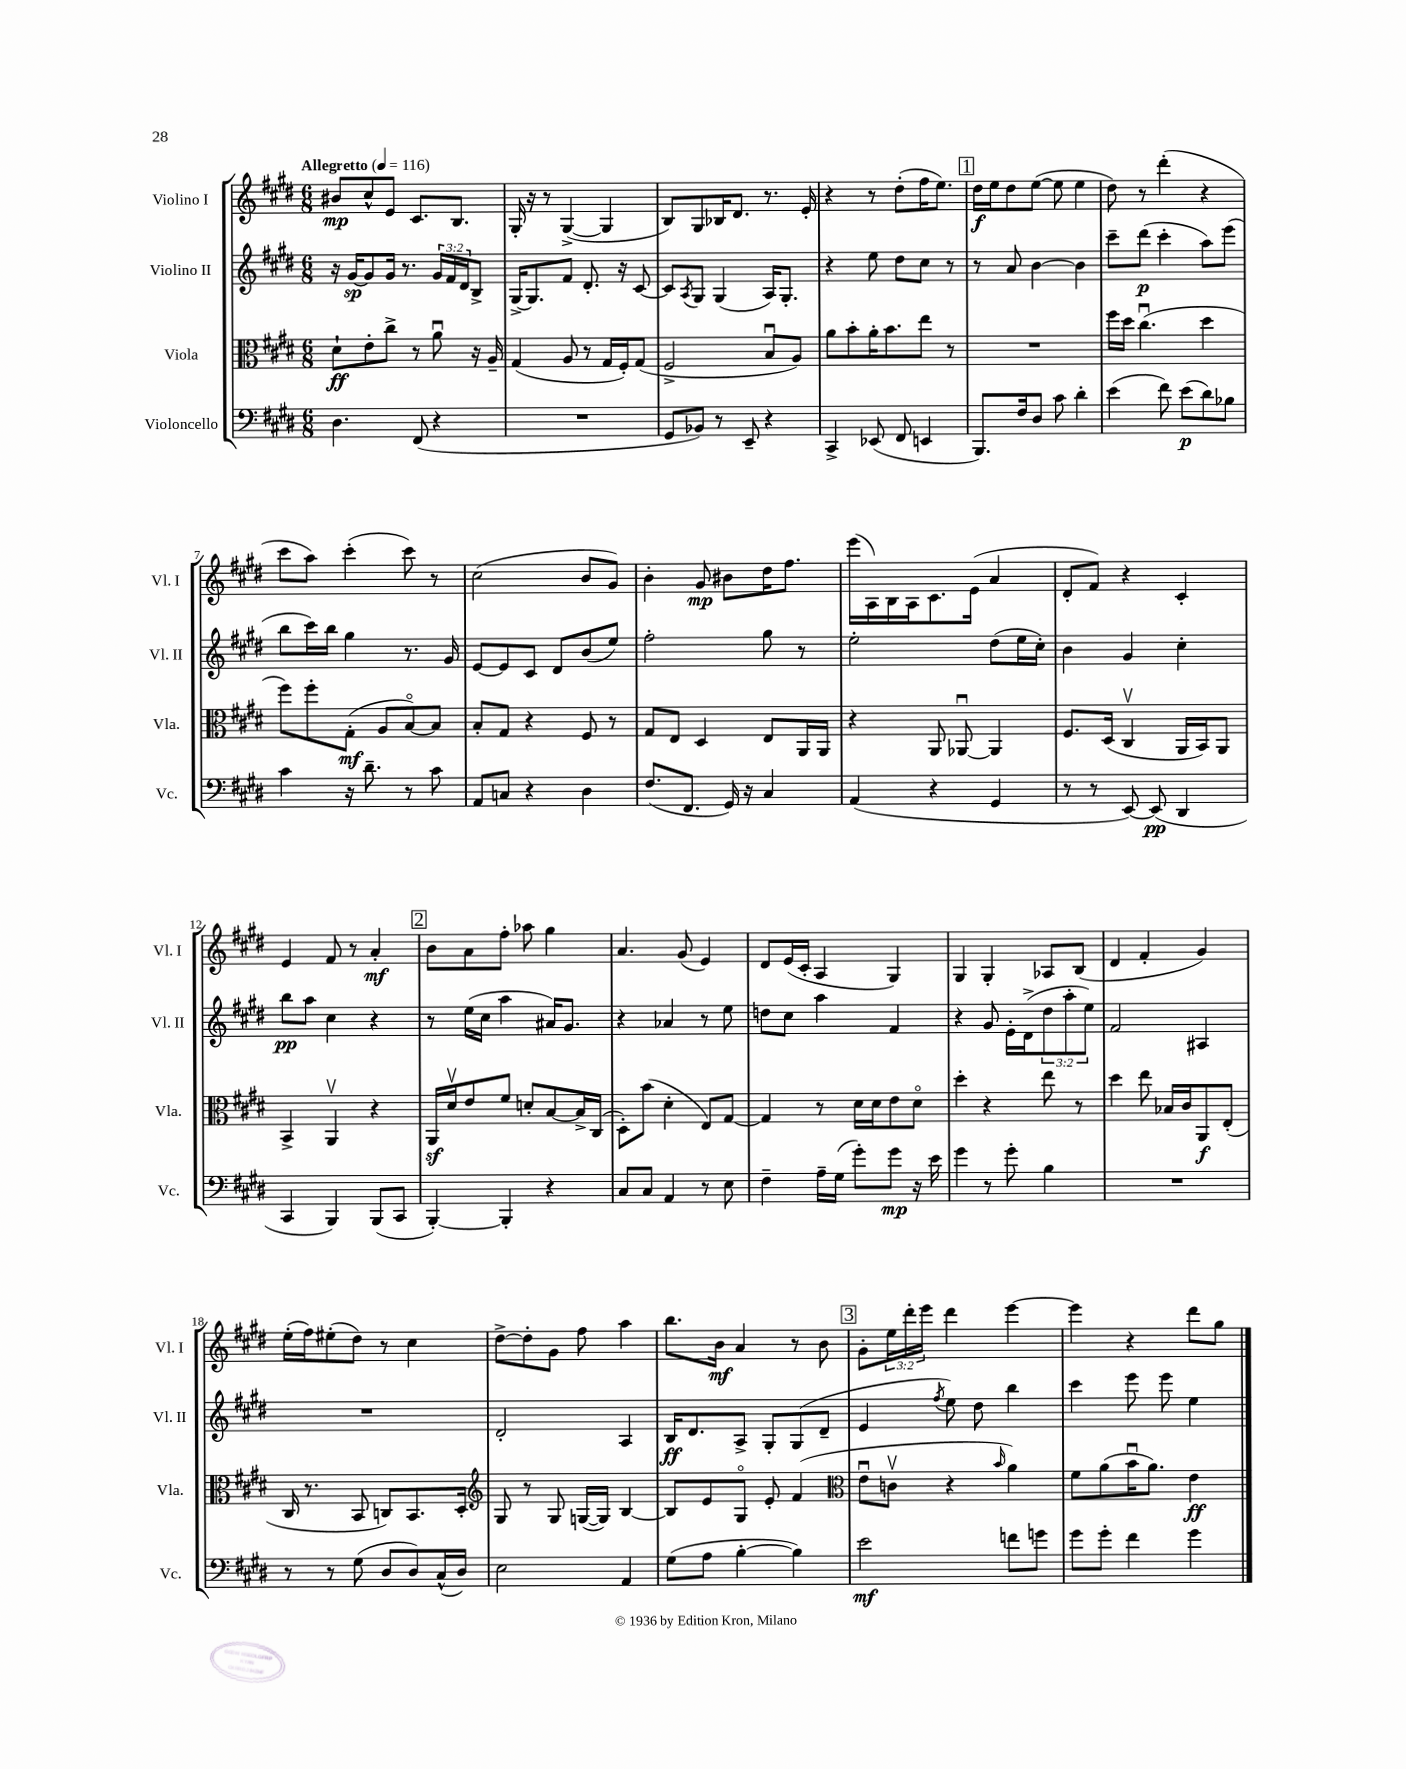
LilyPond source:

<<
\new StaffGroup <<
\new Staff = "s0" \with { instrumentName = "Violino I" shortInstrumentName = "Vl. I" } {
    \clef treble \key e \major \numericTimeSignature \time 6/8 \override Staff.TupletNumber.text = #tuplet-number::calc-fraction-text \tempo "Allegretto" 4 = 116
    bis'8\mp cis''8-^ e'8 cis'8. b8. |
    gis16-. r16 r8 gis4~->( gis4 |
    b8) gis8 bes16 dis'8. r8. e'16-. |
    r4 r8 dis''8-.( fis''16 e''8.) |
    \mark \markup { \box "1" } dis''16\f e''16 dis''8 e''8~( e''8 e''4 |
    dis''8) r8 dis'''4-.( r4 |
    cis'''8 a''8) cis'''4-.( cis'''8) r8 |
    cis''2( b'8 gis'8) |
    b'4-. gis'8\mp bis'8 dis''16 fis''8. |
    e'''16( a16) b16 a16 cis'8. e'16( a'4 |
    dis'8-. fis'8) r4 cis'4-. |
    e'4 fis'8 r8 a'4-.\mf |
    \mark \markup { \box "2" } b'8 a'8 fis''8-. aes''8 gis''4 |
    a'4. gis'8( e'4) |
    dis'8 e'16( cis'16-. a4 gis4) |
    gis4 gis4-. aes8 b8( |
    dis'4 fis'4-. gis'4) |
    e''16-.( fis''16) eis''8-.( dis''8) r8 cis''4 |
    dis''8~-> dis''8-. gis'8 fis''8 a''4 |
    b''8. b'16\mf a'4 r8 b'8 |
    \mark \markup { \box "3" } gis'8-. \tuplet 3/2 { e''16 dis'''16-. e'''16 } dis'''4 e'''4~ |
    e'''4 r4 dis'''8 gis''8 \bar "|." |
}
\new Staff = "s1" \with { instrumentName = "Violino II" shortInstrumentName = "Vl. II" } {
    \clef treble \key e \major \numericTimeSignature \time 6/8 \override Staff.TupletNumber.text = #tuplet-number::calc-fraction-text
    r16 gis'16~\sp gis'8 gis'16 r8. \tuplet 3/2 { gis'16 fis'16 dis'16 } b8-> |
    gis16~-> gis8. fis'8 dis'8.-. r16 cis'8~ |
    cis'8 \acciaccatura { a8 } gis8 gis4( a16) gis8.-. |
    r4 e''8 dis''8 cis''8 r8 |
    \mark \markup { \box "1" } r8 a'8 b'4~ b'4 |
    cis'''8-- dis'''8\p( cis'''4-. a''8) e'''8( |
    b''8 cis'''16) b''16 gis''4 r8. gis'16 |
    e'8~ e'8 cis'8 dis'8 b'8( e''8) |
    fis''2-. gis''8 r8 |
    e''2-. dis''8( e''16 cis''16-.) |
    b'4 gis'4 cis''4-. |
    b''8\pp a''8 cis''4 r4 |
    \mark \markup { \box "2" } r8 e''16( cis''16 a''4 ais'16) gis'8. |
    r4 aes'4 r8 e''8 |
    d''8 cis''8 a''4 fis'4 |
    r4 gis'8 e'16-. dis'16->( \tuplet 3/2 { dis''8 a''8-. e''8) } |
    fis'2 ais4 |
    R2. |
    dis'2-. a4 |
    b16\ff dis'8. a8-> gis8-. gis8( dis'8-- |
    \mark \markup { \box "3" } e'4 \acciaccatura { fis''8 } e''8) dis''8 b''4 |
    cis'''4 e'''8 e'''8 e''4 \bar "|." |
}
\new Staff = "s2" \with { instrumentName = "Viola" shortInstrumentName = "Vla." } {
    \clef alto \key e \major \numericTimeSignature \time 6/8
    dis'8-!\ff e'8-. cis''8-> r8 a'8\downbow r16 a16-- |
    gis4( a8 r8 gis16 fis16-.) gis8( |
    fis2-> b8\downbow a8) |
    a'8 b'8-. a'16-. b'8. e''8 r8 |
    \mark \markup { \box "1" } R2. |
    fis''16 dis''16 cis''4.\downbow( dis''4 |
    fis''8) fis''8-. gis8-.\mf( a8 b8~\flageolet) b8 |
    b8-. gis8 r4 fis8 r8 |
    gis8 e8 dis4 e8 a,16 a,16 |
    r4 a,8 aes,8~\downbow aes,4 |
    fis8. dis16( cis4\upbow a,16 b,16) a,8 |
    b,4-> a,4\upbow r4 |
    \mark \markup { \box "2" } a,16\sf dis'16\upbow e'8 fis'8 d'8-. b8~ b16-> cis16( |
    dis8-.) b'8( dis'4-. e8) gis8~ |
    gis4 r8 dis'16 dis'16 e'8 dis'8\flageolet |
    dis''4-. r4 e''8 r8 |
    dis''4 e''8 bes16 cis'16 a,8\f e8-.( |
    cis16 r8. b,8 c8) b,8. dis16-. |
    \clef treble gis8 r8 gis8 g16~( g16) b4~ |
    b8 e'8 gis8\flageolet e'8-. fis'4( |
    \mark \markup { \box "3" } \clef alto e'8\downbow c'8\upbow r4 \grace { b'16 } a'4) |
    fis'8 a'8( b'16\downbow a'8.) e'4\ff \bar "|." |
}
\new Staff = "s3" \with { instrumentName = "Violoncello" shortInstrumentName = "Vc." } {
    \clef bass \key e \major \numericTimeSignature \time 6/8
    dis4. fis,8( r4 |
    R2. |
    gis,8 bes,8) r8 e,8-- r4 |
    cis,4-> ees,8( fis,8 e,4 |
    \mark \markup { \box "1" } b,,8.) fis16 dis8 cis'8 dis'4-. |
    e'4( fis'8) e'8\p( dis'8) bes8 |
    cis'4 r16 dis'8.-- r8 cis'8 |
    a,8 c8 r4 dis4 |
    fis8.( fis,8. gis,16) r16 cis4 |
    a,4( r4 gis,4 |
    r8 r8 e,8~) e,8\pp( dis,4 |
    cis,4 b,,4) b,,8( cis,8 |
    \mark \markup { \box "2" } b,,4~-.) b,,4-. r4 |
    cis8 cis8 a,4 r8 e8 |
    fis4-- a16-- gis16( gis'8-.) gis'8\mp r16 e'16 |
    gis'4 r8 gis'8-. b4 |
    R2. |
    r8 r8 gis8( dis8 dis8) cis16-^( dis16) |
    e2 a,4 |
    gis8( a8 b4~-. b4) |
    \mark \markup { \box "3" } e'2\mf f'8 g'8 |
    gis'8 gis'8-. fis'4 gis'4 \bar "|." |
}
>>
>>
